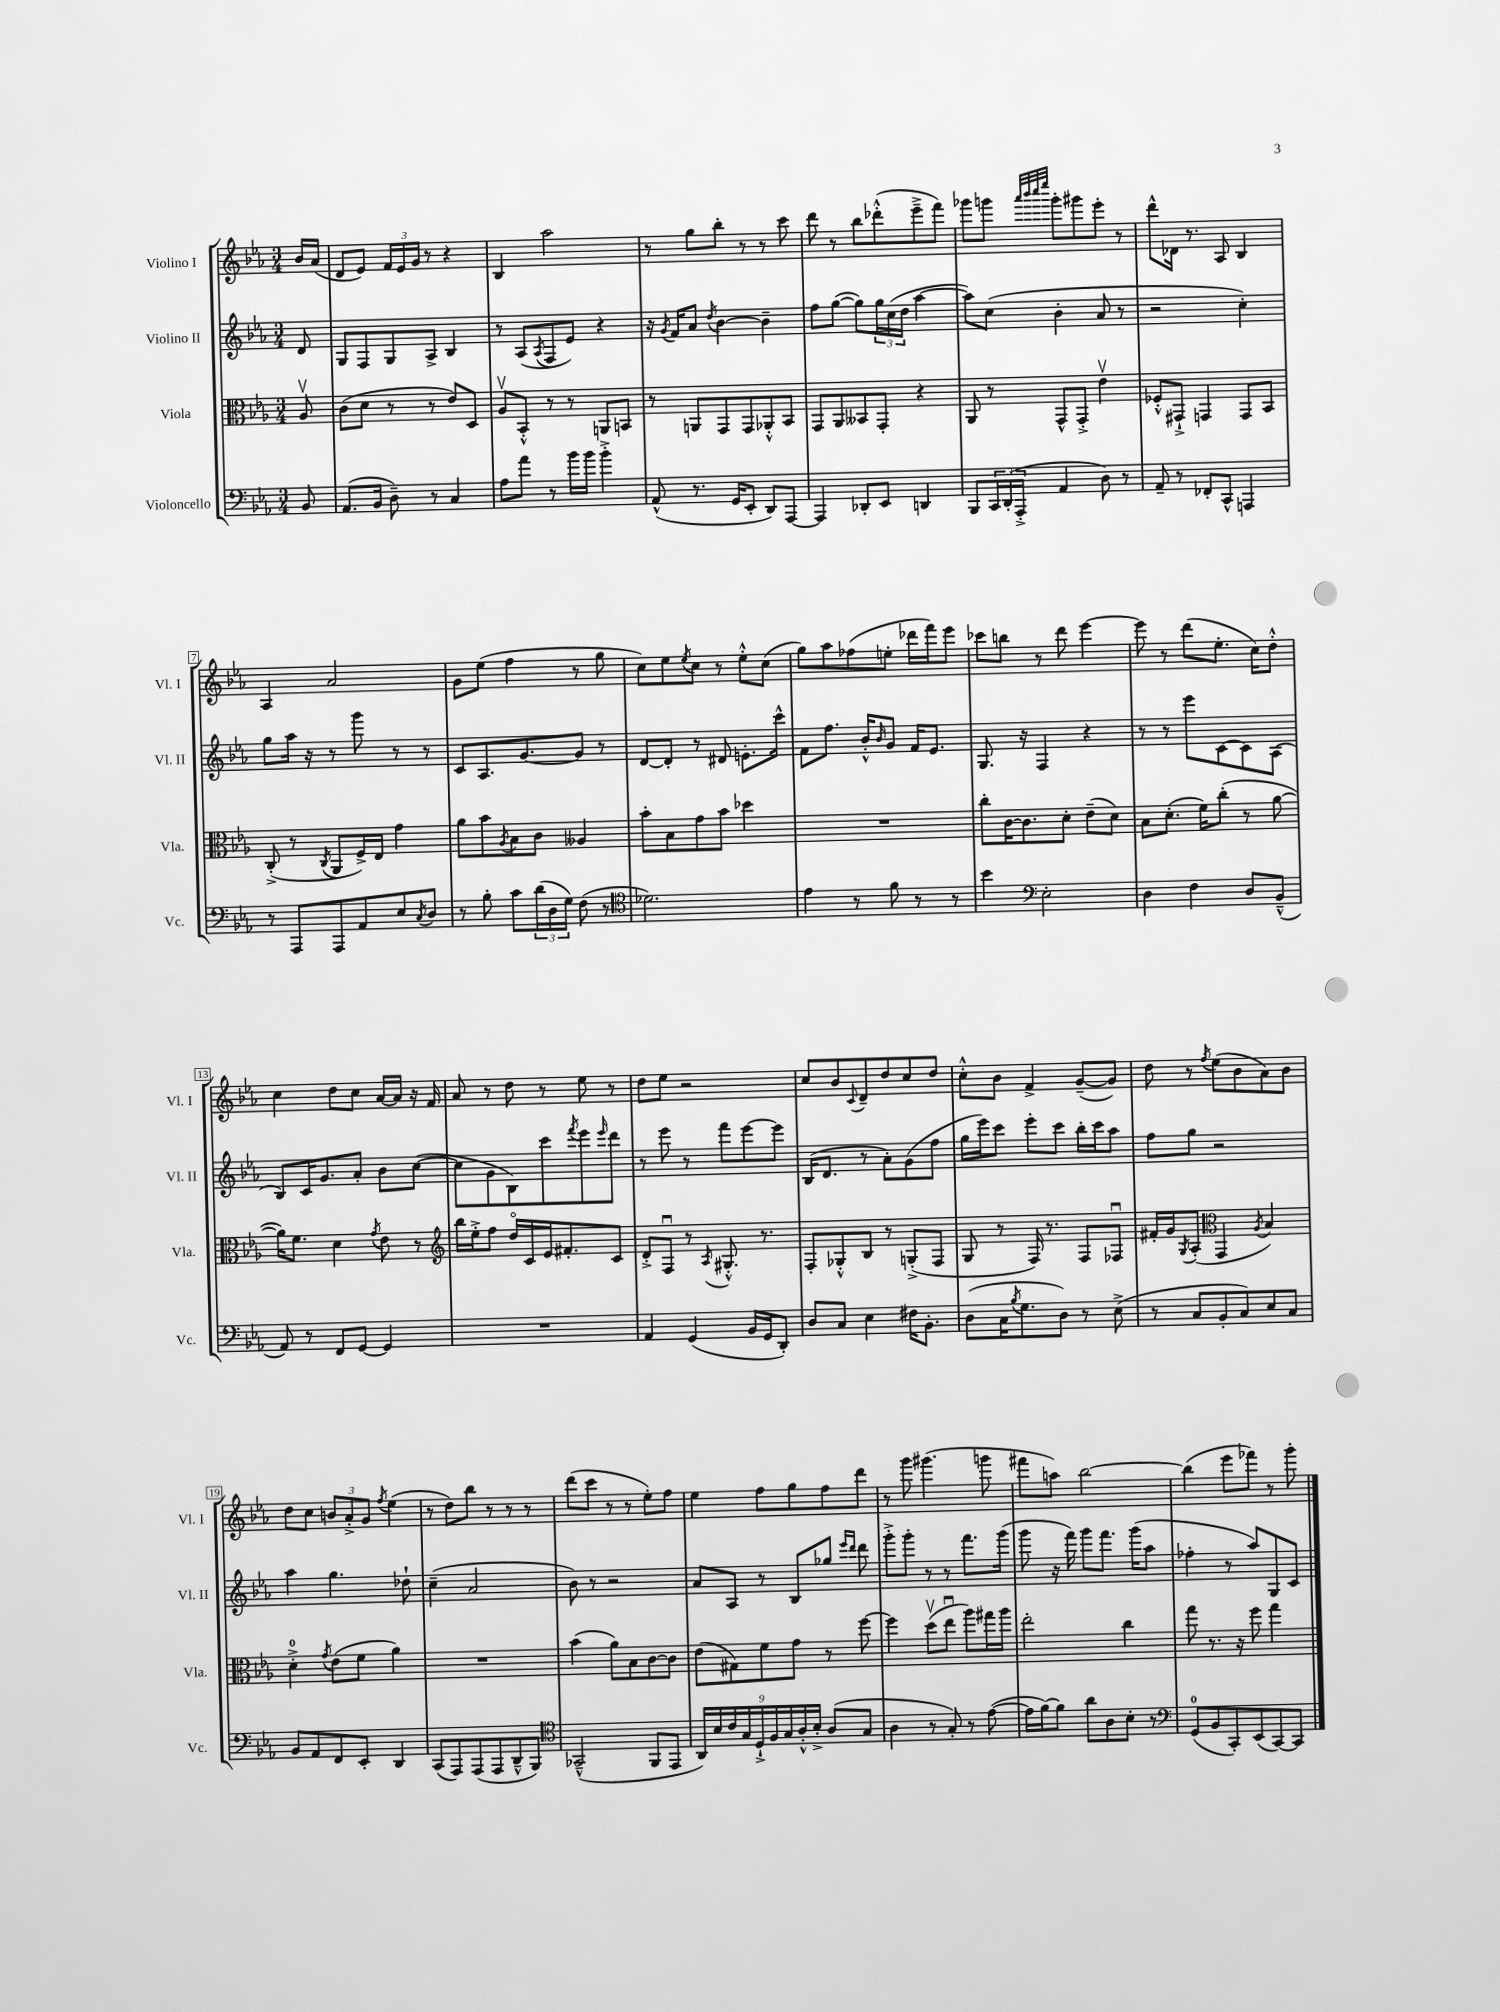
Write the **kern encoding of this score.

**kern	**kern	**kern	**kern
*part4	*part3	*part2	*part1
*staff4	*staff3	*staff2	*staff1
*I"Violoncello	*I"Viola	*I"Violino II	*I"Violino I
*I'Vc.	*I'Vla.	*I'Vl. II	*I'Vl. I
*clefF4	*clefC3	*clefG2	*clefG2
*k[b-e-a-]	*k[b-e-a-]	*k[b-e-a-]	*k[b-e-a-]
*M3/4	*M3/4	*M3/4	*M3/4
=	=	=	=
8BB-/	8A-v/	8d/	16b-/LL
.	.	.	(16a-/JJ
=1	=1	=1	=1
(8.AA-/L	(8c\L	8G/L	8d/L
.	8d\J	8F/	8e-/J)
16BB-/Jk	.	.	.
8D~\)	8r	8G/	24f/LL
.	.	.	24e-/
.	.	.	24g/JJ
8r	8r	8A-^/J	8r
4C/	8e-/L)	4B-/	4r
.	8D/J	.	.
=2	=2	=2	=2
8A-\L	8A-v/L	8r	4B-/
8a-\J	8BB-'^^/J	(8A-/L	.
.	.	8qA-/	.
8r	8r	8F/	2aa-\
16b-\LL	8r	8e-/J)	.
16b-\JJ	.	.	.
4b-'^\	8AAn/L	4r	.
.	8BBn/J	.	.
=3	=3	=3	=3
(8AA-^^/	8r	16r	8r
.	.	8qg/	.
.	.	16f/KL	.
8.r	8AAn/L	8a-/J	8gg\L
.	.	8qdd/	.
.	8GG/	[4b-\	8bb-'\J
16GG/KL	.	.	.
8EE-'/J	8GG/	.	8r
8DD/L)	8AA-X'^^/	4b-~\]	8r
[8AAA-/J	8BB-/J	.	8ccc\
=4	=4	=4	=4
4AAA-/]	8GG/L	8ff\L	8ddd\
.	8AA-/	([8gg\J	8r
8DD-X'/L	8BB--X/	8gg\L])	8bb-\L
8EE-/J	8GG'/J	24gg\L	(8ddd-X'^^\
.	.	(24cc\	.
.	.	24dd\JJ	.
4DDn/	4r	[4aa-\	8eee-~^\
.	.	.	8fff\J)
=5	=5	=5	=5
8BBB-/L	8AA-/	8aa-\L])	8ggg-X\L
24CC/L	8r	(8cc\J	8gggn\J
(24DD'/	.	.	.
24AAA-'^/JJ	.	.	.
.	.	.	32qqaaa-/LLL
.	.	.	32qqbbb-/
.	.	.	32qqcccc/
.	.	.	32qqeeee-/JJJ
4AA-/	8GG^^/L	4b-'\	8ggg'\L
.	8GG'^/J	.	8ggg#X\
8D\)	4e-v\	8a-/	8eee-'\J
8r	.	8r	8r
=6	=6	=6	=6
8AA-~/	8F-X'^^/L	2r	8ddd^^\L
8r	8GG#X`^/J	.	16d-X\Jk
.	.	.	8.r
8FF-X'/L	4GGn/	.	.
8CC^^/J	.	.	8A-/
4AAAn/	8GG/L	4cc'\)	4B-/
.	8BB-/J	.	.
!!LO:LB:g=z
=7	=7	=7	=7
8r	(8C'^/	8gg\L	4A-/
8AAA-/L	8r	16aa-\Jk	.
.	.	16r	.
.	8qC/	.	.
8AAA-/	8AA-/L	8r	2a-/
8AA-/	16F^/L)	8ggg\	.
.	16E-/JJ	.	.
8E-/	4g\	8r	.
8qC/	.	.	.
8D/J	.	8r	.
=8	=8	=8	=8
8r	8a-\L	8c/L	8g\L
8B-'\	8b-\	8.A-/	(8ee-\J
.	8qA-/	.	.
8c\L	8B-\	.	4ff\
.	.	[8.g/	.
(24d\L	8c\J	.	.
24D\	.	.	.
24G\JJ)	.	.	.
(8F\	4A--X/	8g/J]	8r
8r	.	8r	8gg\
=9	=9	=9	=9
*clefC4	*	*	*
2.d-X\)	8b-'\L	[8d/L	8cc\L)
.	8B-\	8d'/J]	8ee-\
.	.	.	8qee-/
.	8g\	8r	8cc\J
.	8b-\J	8d#X/	8r
.	4dd-X\	8.en'\L	8ee-'^^\L
.	.	.	(8cc\J
.	.	16ccc^^\Jk	.
=10	=10	=10	=10
4e-\	2.r	8f\L	8gg\L)
.	.	8.ff\J	8aa-\
8r	.	.	(8ff-X\
.	.	16b-'^^/KL	.
.	.	16qqb-/	.
8f\	.	8g/J	8een'\J
8r	.	16f/KL	16ddd-X\LL
.	.	8.e-/J	16fff\J)
8r	.	.	8eee-\J
=11	=11	=11	=11
4b-\	8cc'\L	8.G/	8ccc-X\L
.	[16c\K	.	8bbn\J
.	8.c\]	16r	.
*clefF4	*	*	*
2E-'\	.	4F/	8r
.	8d'\J	.	8ddd\
.	(8e-~\L	4r	[4eee-\
.	8d\J)	.	.
=12	=12	=12	=12
4D\	8B-\L	8r	8eee-\]
.	(8.d'\J	8r	8r
4F\	.	8eee-\L	(8ddd\L
.	16f\KL)	.	.
.	(8cc'\J	[8c\	8.ee-'\J
8D/L	8r	8c\]	.
.	.	.	16cc\KL)
(8BB-~^^/J	[8a-\	(8A-\J	8dd'^^\J
!!LO:LB:g=z
=13	=13	=13	=13
8AA-/)	16a-\KL])	8B-/L)	4cc\
.	8.f\J	.	.
8r	.	16c/K	.
.	.	8.g/	.
8FF/L	4d\	.	8dd\L
[8GG/J	.	8a-'/J	8cc\J
.	8qg/	.	.
4GG/]	8e-\	8b-\L	[16a-/LL
.	.	.	16a-/JJ]
.	8r	([8cc\J	16r
.	.	.	16f/
=14	=14	=14	=14
*	*clefG2	*	*
2.r	16bb-\LL	8cc\L]	8a-/
.	16ee-'^\J	.	.
.	8ff\J	8g\	8r
.	16dd/LL	8B-\)	8dd\
.	16c/	.	.
.	16e-/J	8ccc\	8r
.	8.f#X'/	.	.
.	.	8qfff/	.
.	.	8eee-\	8ee-\
.	.	16qqeee-/	.
.	8c/J	8ddd\J	8r
=15	=15	=15	=15
4AA-/	8d'^/L	8r	8dd\L
.	8Fu/J	8eee-\	8ee-\J
(4GG/	8r	8r	2r
.	8qA-/	.	.
.	8.G#X'^^/	8fff\L	.
16BB-/LL	.	[8eee-\	.
16GG/J	8.r	.	.
8DD'/J)	.	8eee-\J]	.
=16	=16	=16	=16
8D/L	8F'/L	(16B-/KL	8cc/L
.	.	8.d/J	.
8C/J	8G-X'^^/	.	8b-/
.	.	.	8qqc/
4E-\	8B-/J	8r	8d~/
.	8r	8a-'\L)	8dd/
16F#X\KL	(8Gn'^/L	(8g\	8cc/
8.BB-'\J	.	.	.
.	8F/J	8ff\J	8dd/J
=17	=17	=17	=17
(8D\L	8G/	16gg\LL	8cc'^^\L
.	.	16eee-\J)	.
16C\K	8r	8ccc\J	8b-\J
8qB-/	.	.	.
8.G\	.	.	.
.	16F/)	8eee-'\L	4f^/
.	8.r	.	.
8D\J)	.	8ccc\J	.
8r	8F/L	16bb-'\LL	([8g~/L
.	.	16ccc\J	.
(8E-^\	8F-Xu/J	8aa-\J	8g/J])
=18	=18	=18	=18
8r	16f#X'/LL	8ff\L	8dd\
.	16g/J	.	.
.	8qG/	.	.
8C/L	(8A-'/J	8gg\J	8r
*	*clefC3	*	*
.	.	.	8qff/
8BB-'/	4GG/	2r	(8ee-\L
8C/)	.	.	8b-\
.	8qA-/	.	.
8E-/	4B-/)	.	8a-\)
8C/J	.	.	8b-\J
!!LO:LB:g=z
=19	=19	=19	=19
8BB-/L	4d'^\	4aa-\	8dd\L
8AA-/	.	.	8cc\J
.	8qg/	.	.
8FF/	(8e-\L	4.gg\	12bn/L
.	.	.	12a-'^/
8EE-'/J	8f\J	.	.
.	.	.	12g/J
.	.	.	8qff/
4DD/	4a-\)	.	(4ee-\
.	.	8dd-X`\	.
=20	=20	=20	=20
(8CC/L	2.r	(4cc~\	8r
8AAA-/)	.	.	8dd\L)
(8AAA-/	.	2a-/	8bb-\J
8AAA-/	.	.	8r
8DD~^^/	.	.	8r
8BBB-/J)	.	.	8r
=21	=21	=21	=21
*clefC4	*	*	*
(2GG-X~^^/	(4b-\	8b-\)	(8ddd\L
.	.	8r	8ccc\J
.	8a-\L)	2r	8r
.	8B-\	.	8r
8FF/L	[8c\	.	8ee-'\L)
8EE-/J	8c\J]	.	8ff\J
=22	=22	=22	=22
18AA-/LL)	(8e-\L	8a-/L	4ee-\
18B-/	.	.	.
18c/	.	.	.
.	8G#X\)	8A-/J	.
18G/	.	.	.
18D`^/	.	.	.
.	8f\	8r	8ff\L
18F/	.	.	.
18G/	.	.	.
.	8g\J	8B-/L	8gg\
18A-'^^/	.	.	.
18B-'^/JJ	.	.	.
(8A-/L	8r	8gg-X/J	8ff\
.	.	16qqeee-/LL	.
.	.	16qqddd/JJ	.
8G/J	[8ff\	8ddd\	8ddd\J
=23	=23	=23	=23
4A-\	4ff\]	8ggg'^\L	8r
.	.	8ggg'\J	8ggg\
8r	(8ddv\L	8r	(4.ggg#X\
8G'/)	8ee-u\J	8r	.
8r	8aa-\L)	8.fff\L	.
([8e-\	16gg#X\L	.	8gggn\
.	16aa-\JJ	(16ggg\Jk	.
=24	=24	=24	=24
16e-\LL]	2ee-'\	8ggg\	8fff#X\L
[16f\J)	.	.	.
8f\J]	.	16r	8aan\J)
.	.	16fff\)	.
8a-\L	.	8ggg\L	[2bb-\
8A-\	.	8.fff\J	.
8B-'\J	4cc\	.	.
.	.	(16ggg\KL	.
8r	.	8aa-\J	.
=25	=25	=25	=25
*clefF4	*	*	*
(8GG/L	8gg\	4ff-X'\	(4bb-\]
8BB-/	8.r	.	.
8CC'/)	.	8r	8eee-\L
.	16r	.	.
(8EE-/	8ff\	8aa-/L)	8fff-X\J)
[8CC/)	4gg\	8G/	8r
8CC/J]	.	8c/J	8ggg'\
==	==	==	==
*-	*-	*-	*-
